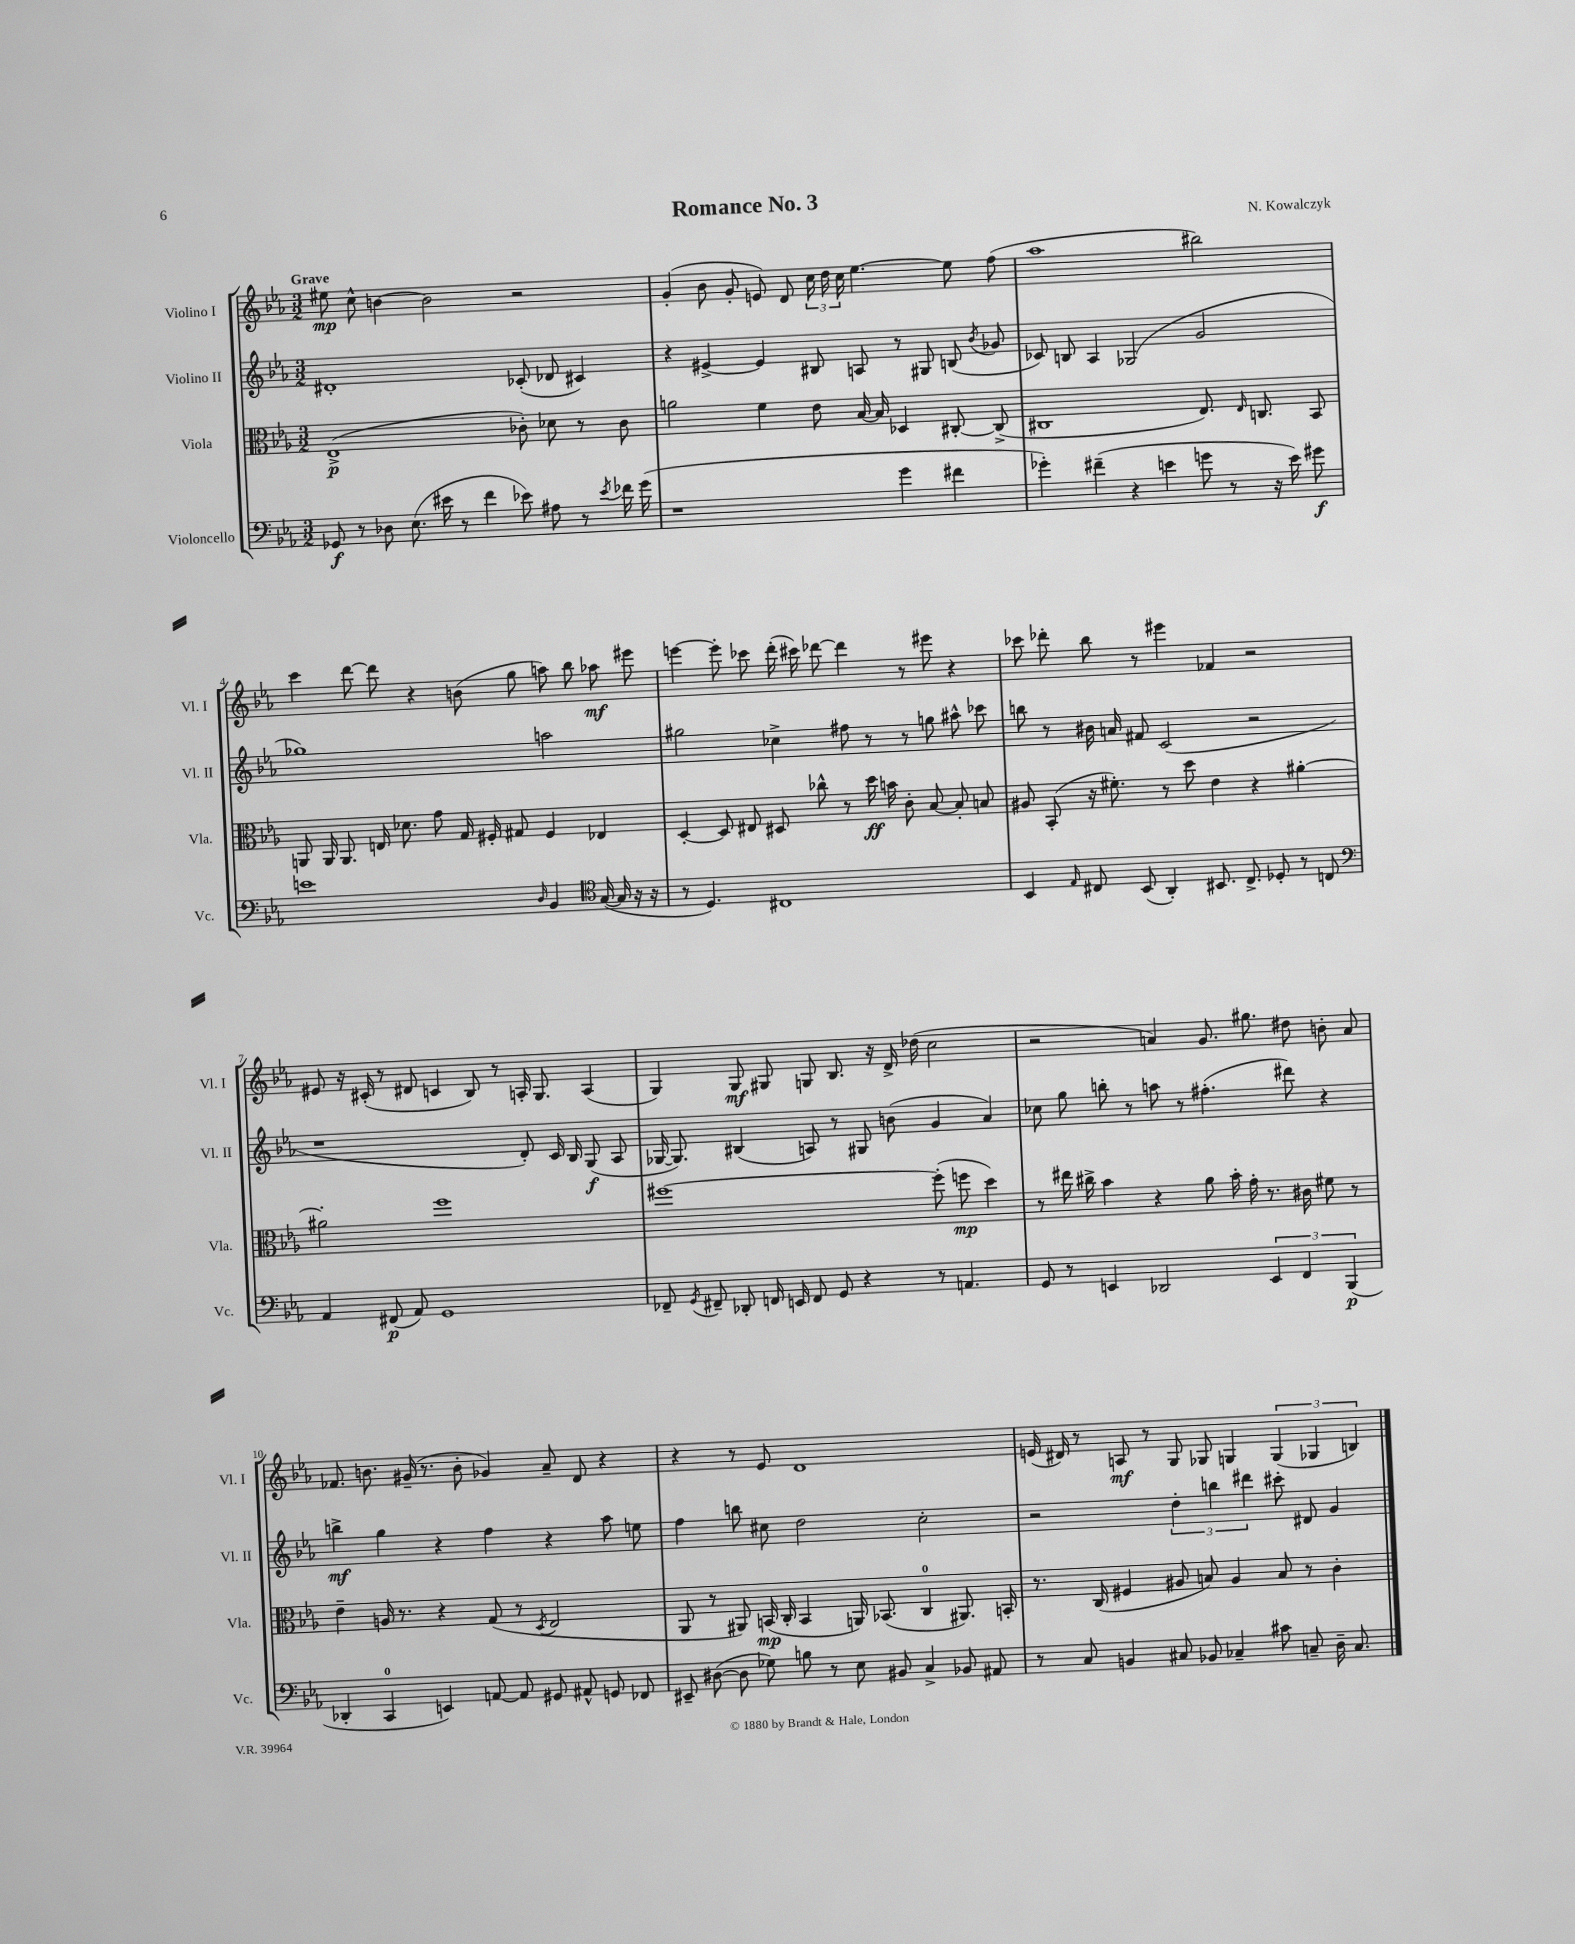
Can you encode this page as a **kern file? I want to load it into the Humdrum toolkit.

**kern	**kern	**kern	**kern
*staff4	*staff3	*staff2	*staff1
*clefF4	*clefC3	*clefG2	*clefG2
*k[b-e-a-]	*k[b-e-a-]	*k[b-e-a-]	*k[b-e-a-]
*M3/2	*M3/2	*M3/2	*M3/2
8GG-/	(1E-^	1d#'	8ee#\
8r	.	.	8cc^^\
8D-\	.	.	[4b\
(8.E-\	.	.	.
.	.	.	2b\]
16e#\	.	.	.
8r	.	.	.
4f\	.	.	.
8e-\)	8c-'\)	(8c-'/	2r
8A#\	8d-\	8d-/	.
8r	8r	4c#/)	.
8qe-/	.	.	.
16f-\	8c-\	.	.
(16g\	.	.	.
=	=	=	=
1r	2a\	4r	(4g'/
.	.	[4e#^/	8b-\
.	.	.	8g'/
.	4f\	4e#/]	8e/)
.	.	.	8d/
.	8e-\	8B#/	24cc\
.	.	.	24dd\
.	.	.	24cc\
.	[16B-/	8A/	[4.ee-\
.	16B-/]	.	.
4g\	4D-/	8r	.
.	.	8G#/	.
4f#\	[8C#'/	(8B/	8ee-\]
.	.	8qb-/	.
.	(8C#^/]	8g-/	(8ff\
=	=	=	=
4g-'\)	1C#	8c-/)	1aa-
.	.	8B/	.
(4f#~\	.	4A-/	.
4r	.	(2G-/	.
4e\	.	.	.
8g\	8.E-/)	2g/	2bb#\)
8r	.	.	.
.	16qqE-/	.	.
.	8.C/	.	.
16r	.	.	.
16e\)	.	.	.
8g#\	8BB-/	.	.
=	=	=	=
1e	8AA/	1gg-)	4ccc\
.	16AA/	.	.
.	8.AA/	.	.
.	.	.	[8ddd\
.	16E/	.	8ddd\]
.	8.d-\	.	.
.	.	.	4r
.	8g\	.	.
.	16G/	.	(8b\
.	16F#'/	.	.
.	8G#/	.	8gg\
16qqD/	.	.	.
4BB-/	4F#/	2aa\	8aa\)
.	.	.	8bb-\
*clefC4	*	*	*
([16G/	4E-/	.	8aa-\
16G/]	.	.	.
16r	.	.	8eee#\
16r	.	.	.
=	=	=	=
8r	[4D'/	2gg#\	[4eee\
4.D/)	.	.	.
.	8D/]	.	8eee'\]
.	8E#/	.	8ccc-\
1C#	8D#/	4cc-^\	(16ddd'\
.	.	.	16ccc#\)
.	8cc-^^\	.	[8ddd-\
.	8r	8ff#\	4ddd-\]
.	16dd\	8r	.
.	16b\	.	.
.	8c'\	8r	8r
.	[8B-/	8gg\	8eee#\
.	8B-'/]	8aa#^^\	4r
.	8B/	8ccc-\	.
=	=	=	=
4BB-/	8A#/	8bb\	8ccc-\
.	(8BB-'/	8r	8ddd-'\
16qqE-/	.	.	.
8C#/	16r	16b#\	8bb-\
.	8.f#'\)	16a/	.
(8BB-/	.	8f#/	8r
4AA-'/)	8r	(2c/	4eee#\
.	8dd\	.	.
8.BB#/	4e-\	.	4f-/
8.C#^/	.	.	.
.	4r	2r	2r
8D-'/	.	.	.
8r	[4a#'\	.	.
8C/	.	.	.
=	=	=	=
*clefF4	*	*	*
4AA-/	2a#'\]	1r	8e#/
.	.	.	16r
.	.	.	(16c#'/
(8FF#/	.	.	8r
8AA-/)	.	.	8d#/
1GG	1ff	.	4c/
.	.	.	8B-/)
.	.	.	8r
.	.	8d'/)	16A'/
.	.	.	8.G/
.	.	16c/	.
.	.	16B-/	.
.	.	(8G/	(4A/
.	.	8A-/	.
=	=	=	=
8FF-~/	[1ff#	[16G-/	4G/)
.	.	8.G-/])	.
8qGG/	.	.	.
8FF#~/	.	.	.
8DD-'/	.	(4B#/	8G/
16FF/	.	.	8G#/
16EE/	.	.	.
8FF/	.	8A/)	8G/
8GG/	.	8r	8.B-/
4r	.	8G#/	.
.	.	.	16r
.	.	(8b\	16d^/
.	.	.	(16dd-\
8r	(8ff#'\]	4g/	2cc\
4.AA/	8ff\	.	.
.	4dd\)	4a-/)	.
=	=	=	=
8GG/	8r	8cc-\	2r
8r	16ee#\	8gg\	.
.	16cc#^\	.	.
4EE/	4b-\	8bb'\	.
.	.	8r	.
2DD-/	4r	8aa\	4a/)
.	.	8r	.
.	8a-\	(4.ff#'\	8.g/
.	16b-'\	.	.
.	16g'\	.	8.gg#\
6EE/	8.r	.	.
.	.	8ddd#\)	8dd#\
6FF/	.	.	.
.	16c#\	.	.
.	8f#\	4r	8b'\
(6BBB-/	.	.	.
.	8r	.	8a/
=	=	=	=
4DD-'/	4e-~\	4bb^\	8.f-/
.	.	.	8.b\
4CC/	16A/	4gg\	.
.	8.r	.	.
.	.	.	(16g#~/
.	.	.	8.r
4EE/)	4r	4r	.
.	.	.	8b'\
[8AA/	(8G/	4ff\	4g-/)
8AA/]	8r	.	.
.	8qD/	.	.
8GG#/	2E-/	4r	8a-~/
8AA#^^/	.	.	8d/
8GG/	.	8aa-\	4r
8FF-/	.	8ee\	.
=	=	=	=
8EE#~/	8AA-/	4ff\	4r
([8D#\	8r	.	.
8D#\]	8AA#/)	8bb\	8r
8G-\)	(16BB/	8cc#\	8e-/
.	16C'/	.	.
8B\	4BB/	2dd\	1d
8r	.	.	.
8E-\	16AA/)	.	.
.	(8.BB-/	.	.
8BB#/	.	.	.
4C^/	4C/	2cc#'\	.
8BB-/	8.AA#/)	.	.
8AA#/	.	.	.
.	16BB'/	.	.
=	=	=	=
8r	8.r	2r	(16e/
.	.	.	16d#/)
8C/	.	.	8r
.	(16C/	.	.
4BB/	4F#/	.	8A/
.	.	.	8r
8C#/	8A#/	6dd'\	8G/
8BB-/	8B/)	.	8G-/
.	.	6bb\	.
4C-~/	4A#/	.	4G/
.	.	6ddd#\	.
8c#\	8B/	8ccc#'\	(6G/
8C~/	8r	8d#/	.
.	.	.	6G-/
16D~\	4c'\	4g/	.
8.C/	.	.	.
.	.	.	6B/)
==	==	==	==
*-	*-	*-	*-
